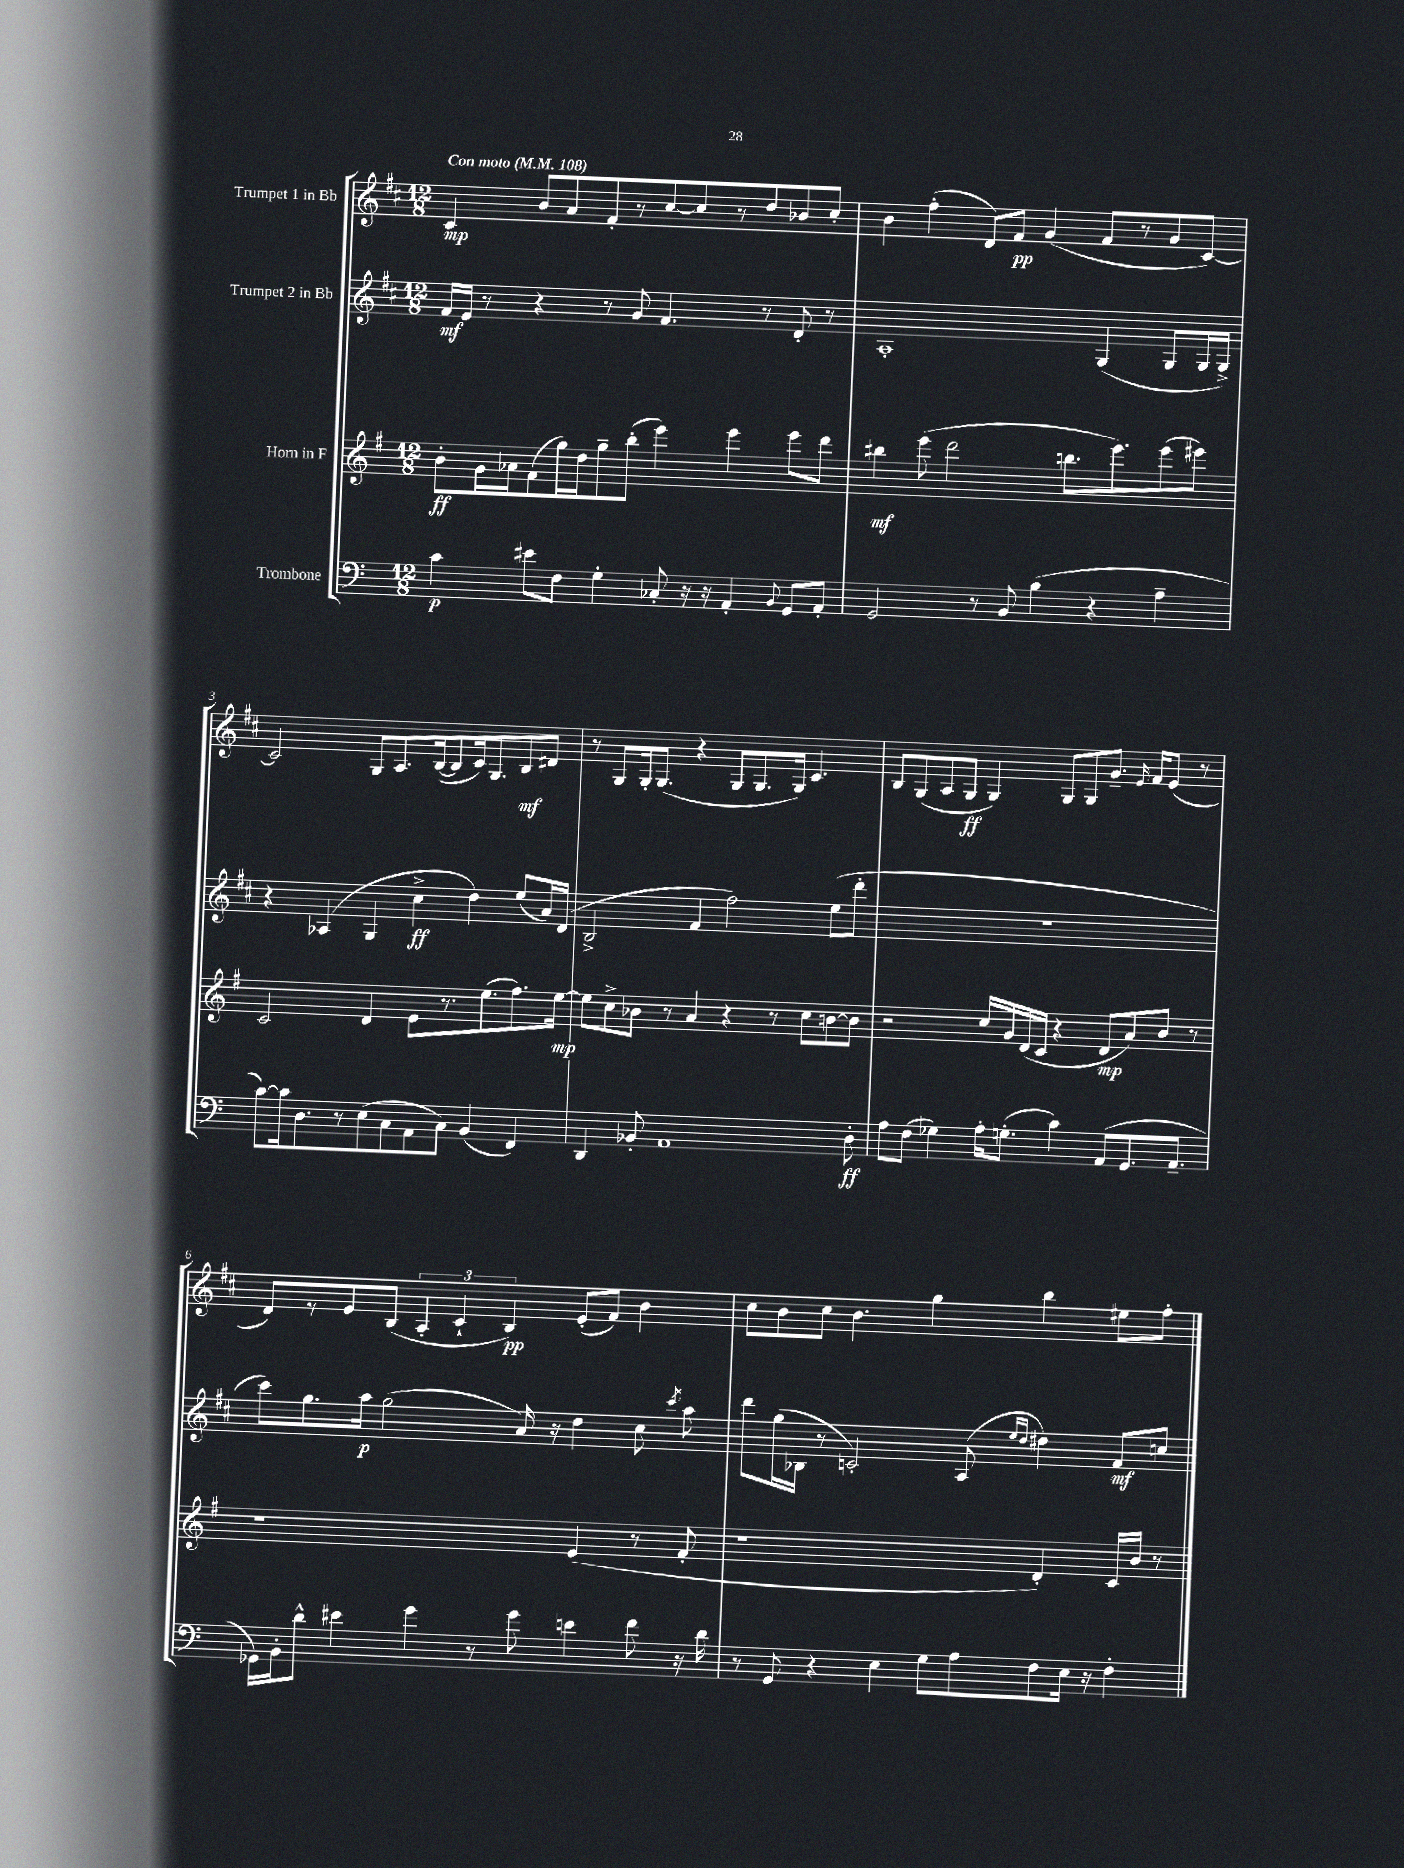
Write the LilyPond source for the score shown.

<<
\new StaffGroup <<
\new Staff = "s0" \with { instrumentName = "Trumpet 1 in Bb" } {
    \clef treble \key d \major \numericTimeSignature \time 12/8 \tempo "Con moto" 4 = 108
    \autoBeamOff cis'4\mp b'8[ a'8 fis'8-. r8 cis''8~ cis''8 r8 d''8 bes'8 cis''8]-. |
    b'4 fis''4-.( d'8[) fis'8]\pp g'4( fis'8[ r8 g'8 cis'8]~) |
    cis'2 g8[ a8. b16~( b8 cis'16) g8. b8\mf dis'8] |
    r8 g8[ g16-. g8.]( r4 g8[ g8. g16]) cis'4. |
    b8[ g8( a8 g8]\ff g4) g8[ g8 g'8.]-- \grace { e'16 } fis'16[ e'8]( r8 |
    d'8[) r8 e'8 b8]( \tuplet 3/2 { a4-. cis'4-! b4\pp) } e'8[-.( fis'8]) b'4 |
    cis''8[ b'8 cis''8] b'4. g''4 b''4 eis''8[ fis''8]-. \bar "|." |
}
\new Staff = "s1" \with { instrumentName = "Trumpet 2 in Bb" } {
    \clef treble \key d \major \numericTimeSignature \time 12/8
    \autoBeamOff fis'16[\mf e'16] r8 r4 r8 g'8 fis'4. r8 d'8-. r8 |
    a1-. g4( g8[ g16 g16]->) |
    r4 aes4( g4 cis''4->\ff d''4) e''8[( a'16) d'16]( |
    b2-> fis'4 fis''2) e''8[( d'''8]-. |
    R1. |
    cis'''8[) g''8. a''16]\p g''2( a'16) r16 d''4 cis''8 \acciaccatura { cis'''8 } a''8 |
    d'''8[ g''16( bes16] r8 c'2-.) a8( \grace { e''16[ d''16] } dis''4) fis'8[\mf c''8] \bar "|." |
}
\new Staff = "s2" \with { instrumentName = "Horn in F" } {
    \clef treble \key g \major \numericTimeSignature \time 12/8
    \autoBeamOff b'8[-.\ff g'16 aes'16 fis'8( g''16) d''16 g''8-- b''8]-.( e'''4) e'''4 e'''8[ d'''8] |
    bis''4\mf e'''8( d'''2 b''8.[ e'''8.) e'''8( eis'''8]) |
    c'2 d'4 e'8[ r8. e''8.( fis''8.) e''16]~\mp |
    e''8[ c''8-> bes'8] r8 a'4 r4 r8 c''8[ b'8~ b'8] |
    r2 c''16[ g'16 d'16( c'16] r4 d'8[\mp a'8) b'8] r8 |
    r1 e'4( r8 fis'8-. |
    r1 d'4-.) c'16[ b'16] r8 \bar "|." |
}
\new Staff = "s3" \with { instrumentName = "Trombone" } {
    \clef bass \key c \major \numericTimeSignature \time 12/8
    \autoBeamOff c'4\p eis'8[ f8] g4-. ces8-. r16 r16 a,4-. \appoggiatura { b,8 } g,8[ a,8]-. |
    g,2 r8 b,8 b4( r4 a4-- |
    c'8[~) c'16 d8. r8 e8( c8 a,8 c8]) b,4( f,4) |
    d,4 bes,8-. a,1 d8-.\ff |
    a8[ f8]( ges4) a16[-. g8.]-.( c'4) a,8[( g,8. a,8.]-- |
    ges,16[) b,16-. d'8]-^ eis'4 g'4 r8 g'8 e'4 f'8 r16 d'16 |
    r8 g,8 r4 e4 g8[ a8 f8 e16] r16 f4-. \bar "|." |
}
>>
>>
